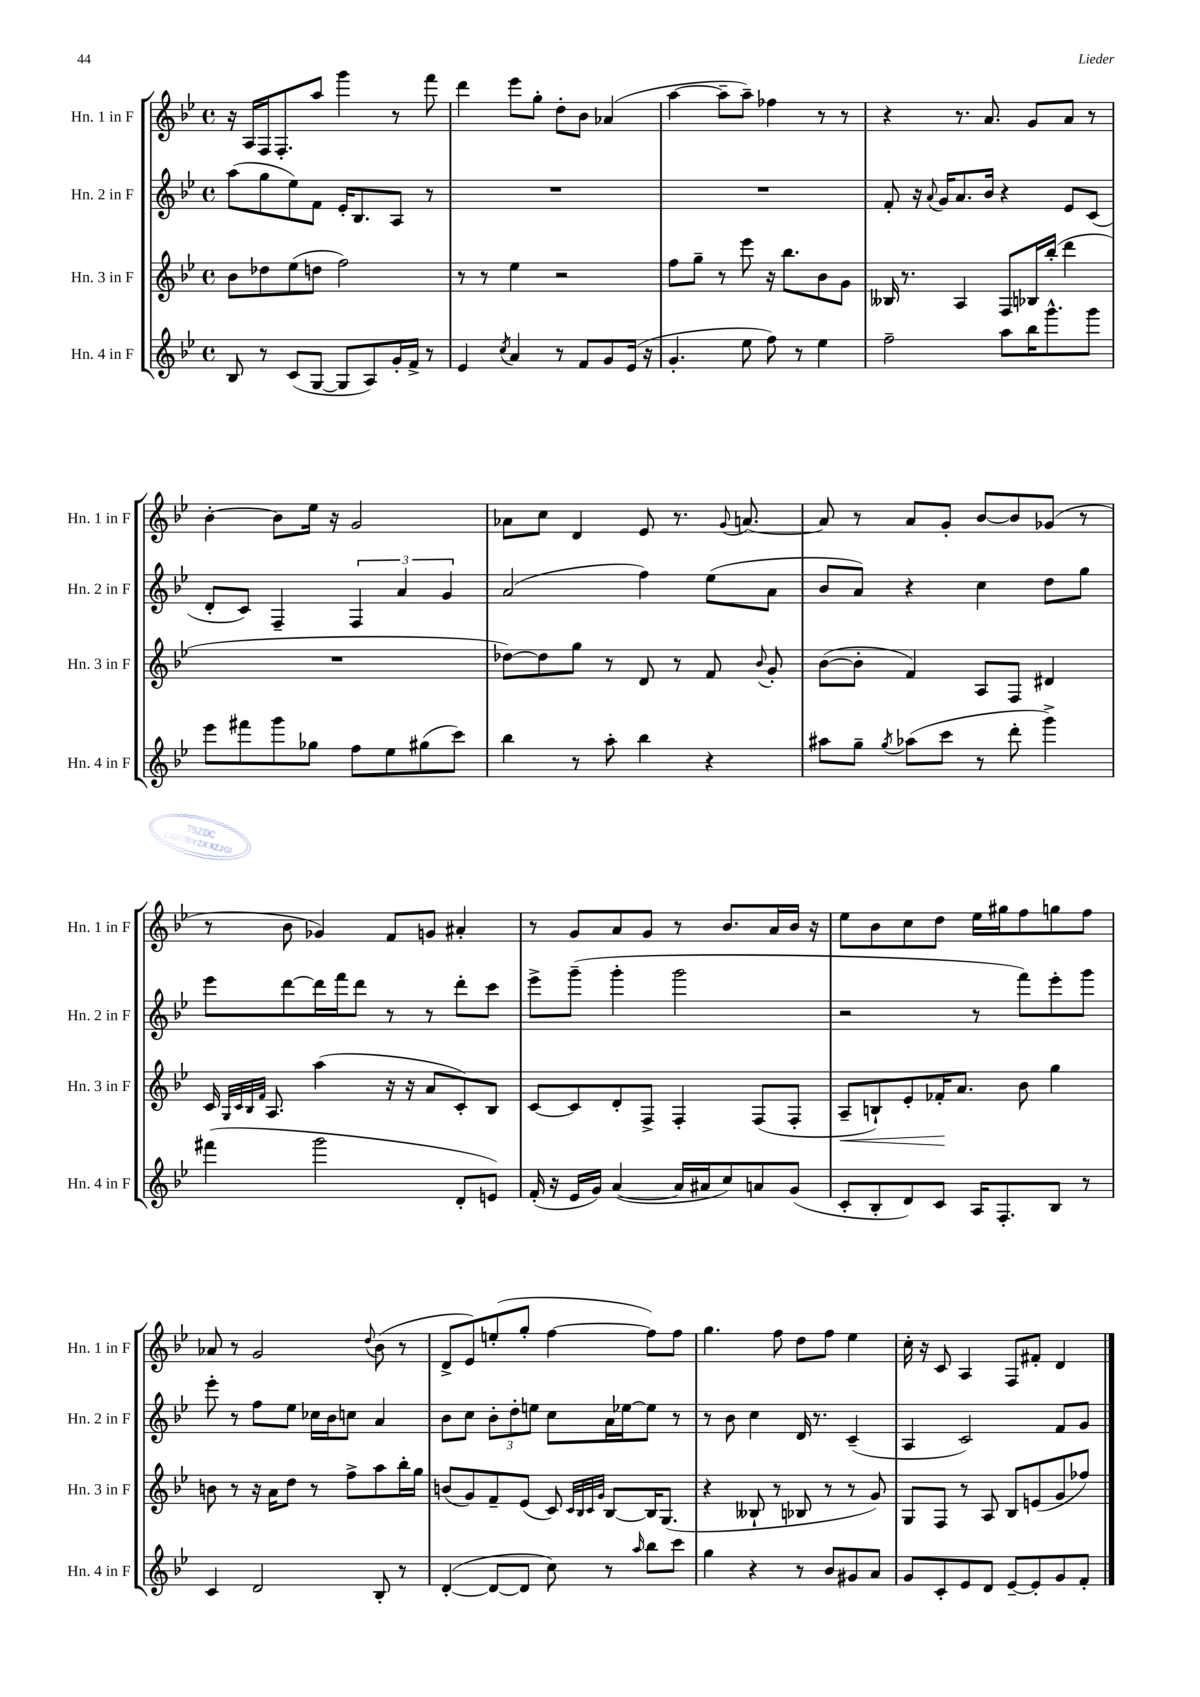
<<
\new StaffGroup <<
\new Staff = "s0" \with { instrumentName = "Hn. 1 in F" shortInstrumentName = "Hn. 1 in F" } {
    \clef treble \key bes \major \defaultTimeSignature \time 4/4
    \autoBeamOff r16 a16[ f16 f8.-. a''8] g'''4 r8 f'''8 |
    d'''4 ees'''8[ g''8]-. d''8[-. bes'8] aes'4( |
    a''4~ a''8[-- a''8]--) fes''4 r8 r8 |
    r4 r8. a'8. g'8[ a'8] r8 |
    bes'4~-. bes'8[ ees''16] r16 g'2 |
    aes'8[ c''8] d'4 ees'8 r8. \appoggiatura { g'8 } a'8.~ |
    a'8 r8 a'8[ g'8]-. bes'8[~ bes'8 ges'8]( r8 |
    r8 bes'8 ges'4) f'8[ g'8] ais'4-. |
    r8 g'8[ a'8 g'8] r8 bes'8.[ a'16 bes'16] r16 |
    ees''8[ bes'8 c''8 d''8] ees''16[ gis''16 f''8 g''8 f''8] |
    aes'8 r8 g'2 \appoggiatura { d''8 } bes'8( r8 |
    d'8[-> ees'8) e''8-.( g''8]-. f''4~ f''8[) f''8] |
    g''4. f''8 d''8[ f''8] ees''4 |
    c''16-. r16 c'8 a4 f8[ fis'8]-. d'4 \bar "|." |
}
\new Staff = "s1" \with { instrumentName = "Hn. 2 in F" shortInstrumentName = "Hn. 2 in F" } {
    \clef treble \key bes \major \defaultTimeSignature \time 4/4
    \autoBeamOff a''8[( g''8 ees''8) f'8] ees'16[-. bes8. a8] r8 |
    R1 |
    R1 |
    f'8-. r16 \appoggiatura { a'8 } g'16[ a'8. bes'16] r4 ees'8[ c'8]( |
    d'8[-. c'8]) f4-- \tuplet 3/2 { f4 a'4 g'4 } |
    a'2( f''4) ees''8[( a'8] |
    bes'8[ a'8]) r4 c''4 d''8[ g''8] |
    ees'''8[ d'''8~ d'''16 f'''16 d'''8] r8 r8 d'''8[-. c'''8] |
    ees'''8[-> g'''8]--( g'''4-. g'''2 |
    r2 r8 f'''8[) ees'''8-. g'''8] |
    ees'''8-. r8 f''8[ ees''8] ces''16[ bes'16 c''8] a'4 |
    bes'8[ c''8] \tuplet 3/2 { bes'8[-. d''8-. e''8] } c''8[ a'16 ees''16~ ees''8] r8 |
    r8 bes'8 c''4 d'16 r8. c'4--( |
    a4 c'2) f'8[ g'8] \bar "|." |
}
\new Staff = "s2" \with { instrumentName = "Hn. 3 in F" shortInstrumentName = "Hn. 3 in F" } {
    \clef treble \key bes \major \defaultTimeSignature \time 4/4
    \autoBeamOff bes'8[ des''8 ees''8( d''8] f''2) |
    r8 r8 ees''4 r2 |
    f''8[ g''8]-- r8 ees'''8 r16 bes''8.[ bes'8 g'8] |
    beses16 r8. a4 f8[ bes16 bes''16]-.( d'''4 |
    R1 |
    des''8[~) des''8 g''8] r8 d'8 r8 f'8 \appoggiatura { bes'8 } g'8-. |
    bes'8[~( bes'8]-. f'4) a8[ f8] dis'4 |
    c'16 \grace { g32[ c'32 bes32 f'32] } a8. a''4( r16 r16 a'8[ c'8-.) bes8] |
    c'8[~ c'8 d'8-. f8]-> f4-. f8[( f8]-. |
    a8[--\< b8-!) ees'8-. fes'16-.\! a'8.] bes'8 g''4 |
    b'8 r8 r16 a'16[ d''8] r8 f''8[-> a''8 bes''16-. g''16] |
    b'8[( g'8) f'8-- ees'8]( c'8) \grace { c'32[ bes32 c'32 g'32] } bes8[~ bes16 g8.]( |
    r4 beses8-! r8 bes8 r8 r8 g'8) |
    g8[ f8] r8 a8 bes8[ e'8( g'8 fes''8]) \bar "|." |
}
\new Staff = "s3" \with { instrumentName = "Hn. 4 in F" shortInstrumentName = "Hn. 4 in F" } {
    \clef treble \key bes \major \defaultTimeSignature \time 4/4
    \autoBeamOff bes8 r8 c'8[( g8]~ g8[ a8) g'16-. f'16]-> r8 |
    ees'4 \acciaccatura { c''8 } a'4 r8 f'8[ g'8 ees'16]( r16 |
    g'4.-. ees''8 f''8) r8 ees''4 |
    f''2-- a''8[ bes''16 g'''8.-^ g'''8] |
    ees'''8[ fis'''8 g'''8 ges''8] f''8[ ees''8 gis''8( c'''8]) |
    bes''4 r8 a''8-. bes''4 r4 |
    ais''8[ g''8]-- \acciaccatura { g''8 } aes''8[( c'''8] r8 d'''8-. g'''4->) |
    fis'''4( g'''2 d'8[-. e'8]) |
    f'16-.( r16 ees'16[ g'16]) a'4~( a'16[ ais'16 c''8) a'8 g'8]( |
    c'8[-. bes8-. d'8) c'8] a16[ f8.-. bes8] r8 |
    c'4 d'2 bes8-. r8 |
    d'4~-.( d'8[~ d'8] c''8) r8 \grace { a''16 } bes''8[ c'''8] |
    g''4 r4 r8 bes'8[ gis'8 a'8] |
    g'8[ c'8-. ees'8 d'8] ees'8[~-- ees'8-. g'8 f'8]-. \bar "|." |
}
>>
>>
\layout { \context { \Score \remove "Bar_number_engraver" } }
